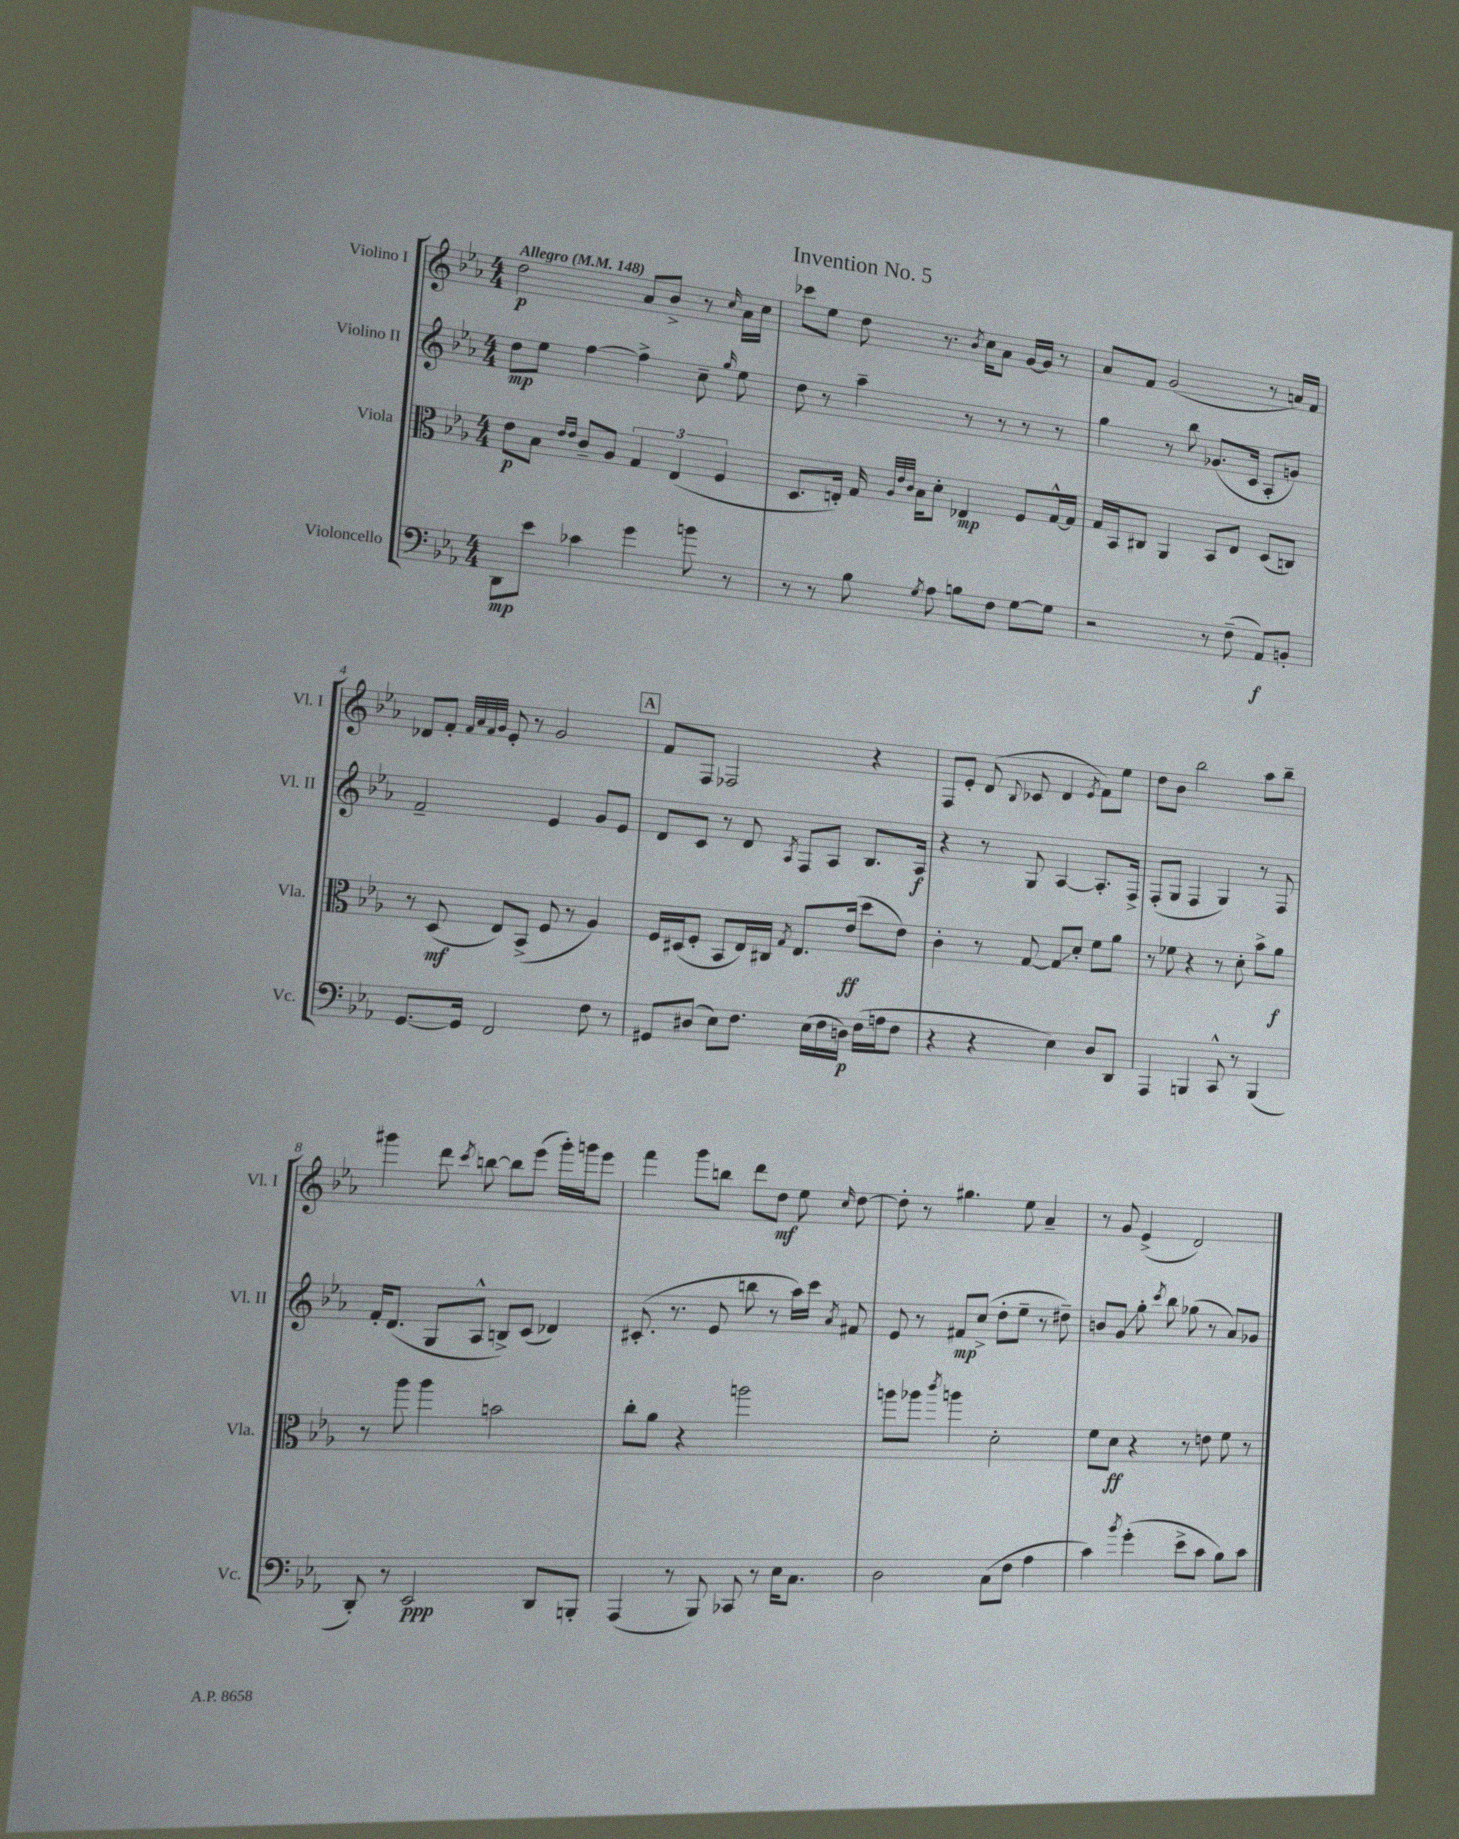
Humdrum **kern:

**kern	**kern	**kern	**kern
*staff4	*staff3	*staff2	*staff1
*clefF4	*clefC3	*clefG2	*clefG2
*k[b-e-a-]	*k[b-e-a-]	*k[b-e-a-]	*k[b-e-a-]
*M4/4	*M4/4	*M4/4	*M4/4
*MM148	*MM148	*MM148	*MM148
8DD	8e-	8dd	2dd
8e-	8B-	8ee-	.
.	16qqe-	.	.
.	16qqe-	.	.
4c-	8c~	[4ff	.
.	8A-	.	.
4g	6G	4ff^]	8a-
.	.	.	8b-^
.	(6E-	.	.
8b	.	8cc~	8r
.	6F	.	.
.	.	16qqgg	16qqcc
8r	.	8ee-	16a-
.	.	.	16cc
=	=	=	=
8r	8.D	8dd	8ccc-
8r	.	8r	8ee-
.	16E')	.	.
8B-	16G	4aa-~	8dd
.	32qqA-	.	.
.	32qqe-	.	.
.	32qqc	.	.
.	16B-	.	.
8qG	.	.	.
8A-	8d'	.	8.r
8B	4E-	8r	.
.	.	.	8qb-
.	.	.	16cc
8F	.	8r	8a-
[8G	8F	8r	[16g
.	.	.	16g]
8G]	[16G^^	8r	8r
.	16G]	.	.
=	=	=	=
2r	16G	4gg	8a-
.	16BB-	.	.
.	8C#	.	8f
.	4AA-	8r	(2g
.	.	8bb-	.
8r	8BB-	(8.g-	.
(8F~	8E-	.	.
.	.	16c	.
8AA-)	(8D	8A-'	8r
8BB'	8C)	8g)	16a)
.	.	.	16f
=	=	=	=
[8.GG	8r	2f~	8d-
.	(8D	.	8f'
16GG]	.	.	.
.	.	.	32qqf
.	.	.	32qqa-
.	.	.	32qqf
.	.	.	32qqg
2FF	8E-)	.	8e-'
.	(8BB-^	.	8r
.	8F	4e-	2g
.	8r	.	.
8F	4A-)	8g	.
8r	.	8e-	.
=	=	=	=
8GG#	16F	8d	8f
.	(16D#	.	.
(8D#	8F'	8c	8F
8E-)	8BB-	8r	2F-
8.F	16E-)	8d	.
.	16C#	.	.
.	8qG	8qA-	.
.	8.E-	8F	.
(16E-	.	.	.
16F	.	8A-	.
16D)	(16e-	.	.
(16F	8dd	8.B-	4r
16A	.	.	.
8F	8e-)	.	.
.	.	16A-	.
=	=	=	=
4r	4c'	4r	8F
.	.	.	8e-'
4r	8r	8r	(8d
.	.	.	8qqB-
.	[8G	8G	8c-
4E-)	8G]	[4A-	4d
.	8d'	.	.
.	.	.	8qe-
8D	8f	8.A-']	8f)
8DD	8a-	.	8ee-
.	.	16F^	.
=	=	=	=
4AAA-	8r	(8F'	8dd
.	8f-	8G	8b-
4BBB	4r	4F	2bb-
8CC^^	8r	4G)	.
8r	8d'	.	.
(4BBB	8b-^	8r	8aa-
.	8a-	8F	8bb-~
=	=	=	=
8DD')	8r	16f'	4ggg#
.	.	(8.d	.
8r	8aa-	.	.
2EE-	4aa-	8G	8ddd
.	.	.	8qccc
.	.	8A-^^	[8bb
.	2b	8B^)	8bb]
.	.	(8c	(8eee-
8DD	.	4d-)	16ggg#')
.	.	.	16ggg
8BBB'	.	.	8eee-
=	=	=	=
(4AAA-	8cc'	(8.c#'	4fff
.	8a-	.	.
.	.	8.r	.
8r	4r	.	8ggg
8BBB-)	.	8e-	8bb
8CC-	2aa	8bb	8ddd
8r	.	8r	8dd
16E-	.	16aa-)	8ee-
8.C	.	16ccc	.
.	.	8qa-	16qqcc
.	.	8f#	[8dd
=	=	=	=
2D	8aa	8e-	8dd']
.	8aa-	8r	8r
.	8qccc	.	.
.	4aa	8f#	4.gg#
.	.	(8cc^	.
(8C	2d'	8dd'	.
8F	.	8ee-~	8ee-
4A-	.	8r	4a-~
.	.	8dd#~)	.
=	=	=	=
4c)	8f	8b	8r
.	8d	8g	8g
8qb-	.	.	.
(4g'	4r	8gg'	(4e-^
.	.	8qccc	.
.	.	8bb-	.
8e-^	8r	(8gg-	2d)
8c	8e	8r	.
8B-)	8f	8a-)	.
8c	8r	8g-	.
==	==	==	==
*-	*-	*-	*-
